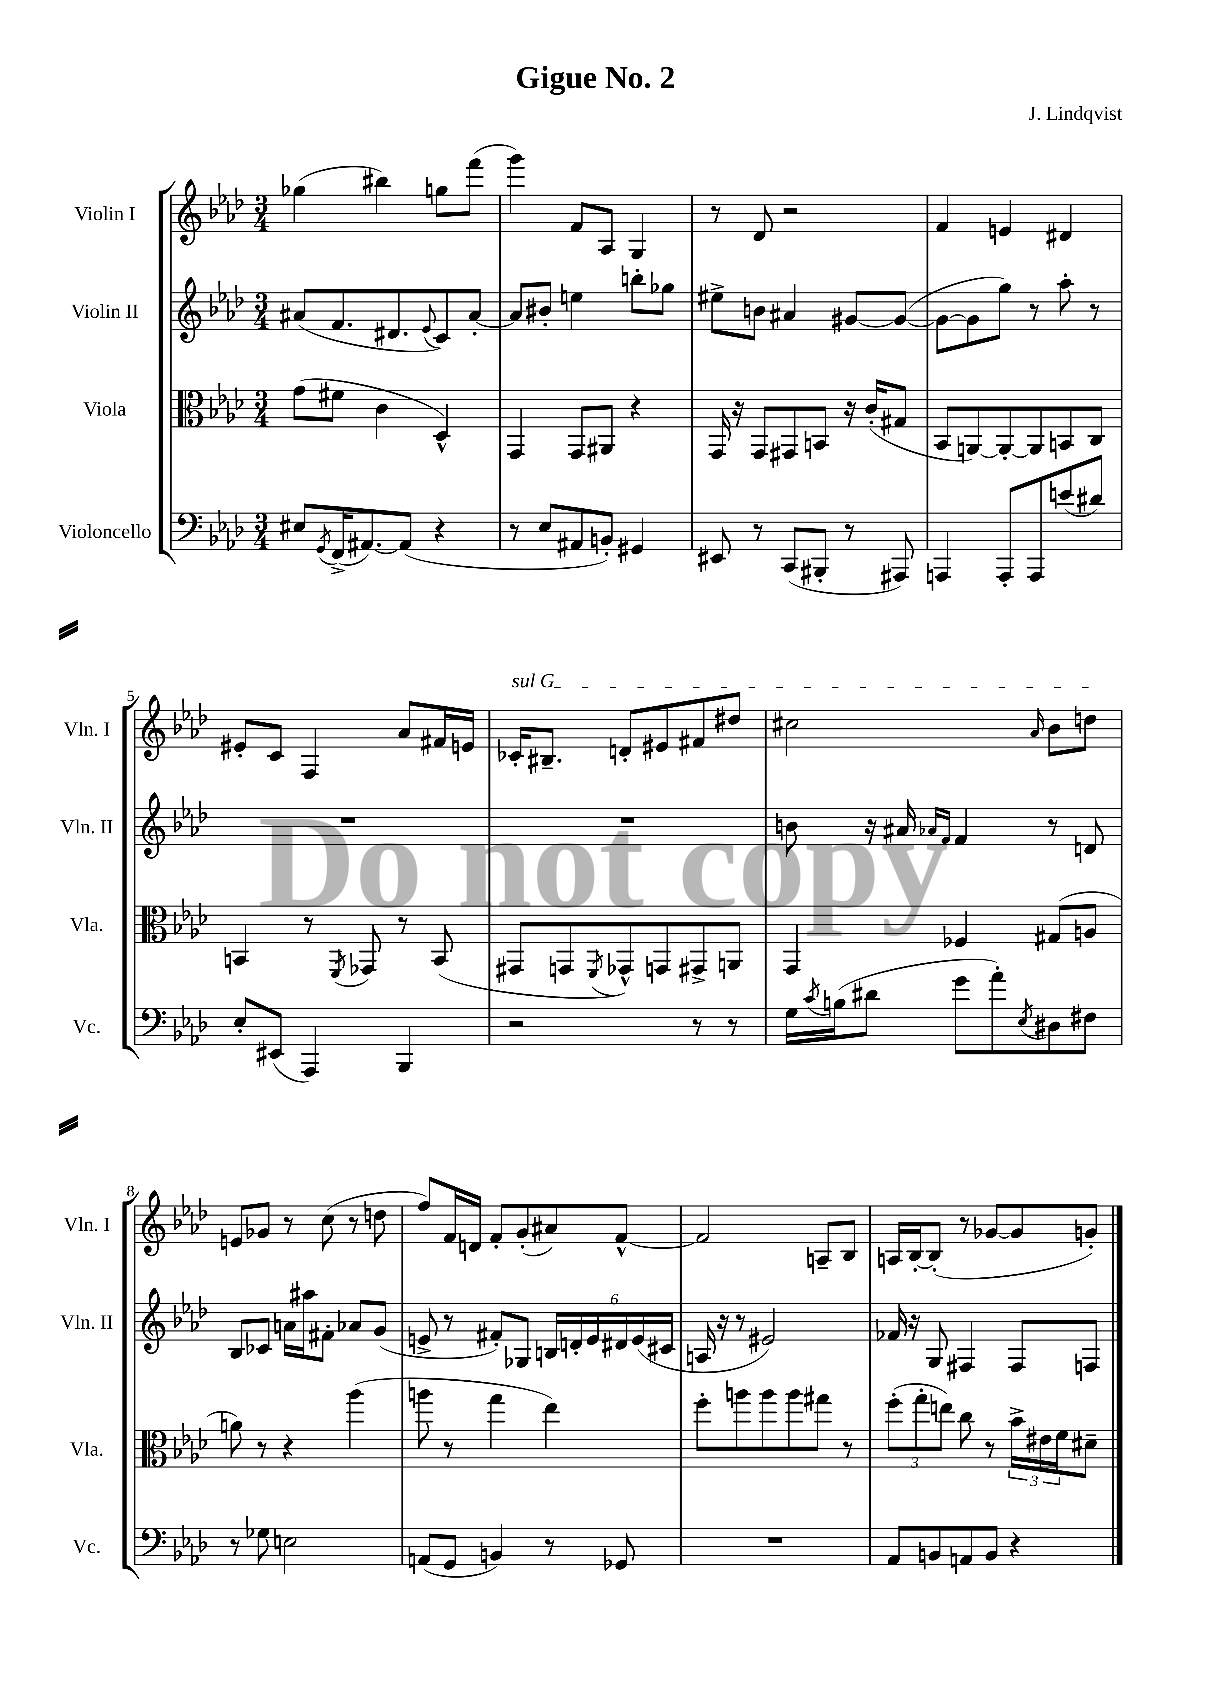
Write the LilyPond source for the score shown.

\header { title = "Gigue No. 2" composer = "J. Lindqvist" }
<<
\new StaffGroup <<
\new Staff = "s0" \with { instrumentName = "Violin I" shortInstrumentName = "Vln. I" } {
    \clef treble \key aes \major \numericTimeSignature \time 3/4
    ges''4( bis''4) g''8 f'''8( |
    g'''4) f'8 aes8 g4 |
    r8 des'8 r2 |
    f'4 e'4 dis'4 |
    eis'8-. c'8 f4 aes'8 fis'16 e'16 |
    \once \override TextSpanner.bound-details.left.text = \markup { \italic "sul G" } ces'16-.\startTextSpan bis8.-- d'8-. eis'8 fis'8 dis''8 |
    cis''2 \grace { aes'16 } bes'8 d''8\stopTextSpan |
    e'8 ges'8 r8 c''8( r8 d''8 |
    f''8) f'16 d'16 f'8-. g'8-.( ais'8) f'8~-^ |
    f'2 a8-- bes8 |
    a16 bes16~-. bes8-.( r8 ges'8~ ges'8 g'8-.) \bar "|." |
}
\new Staff = "s1" \with { instrumentName = "Violin II" shortInstrumentName = "Vln. II" } {
    \clef treble \key aes \major \numericTimeSignature \time 3/4
    ais'8( f'8. dis'8. \appoggiatura { ees'8 } c'8) ais'8~-. |
    ais'8 bis'8-. e''4 b''8-. ges''8 |
    eis''8-> b'8 ais'4 gis'8~ gis'8~( |
    gis'8~ gis'8 g''8) r8 aes''8-. r8 |
    R2. |
    R2. |
    b'8 r16 ais'16 \grace { aes'16 f'16 } f'4 r8 d'8 |
    bes8 ces'8 a'16 ais''16 fis'8-. aes'8 g'8( |
    e'8-> r8 fis'8-.) ges8 \tuplet 6/4 { b16 d'16-. e'16 dis'16 e'16( cis'16 } |
    a16 r16 r8 eis'2) |
    fes'16 r16 g8 fis4 fis8 f8 \bar "|." |
}
\new Staff = "s2" \with { instrumentName = "Viola" shortInstrumentName = "Vla." } {
    \clef alto \key aes \major \numericTimeSignature \time 3/4
    g'8( fis'8 c'4 des4-^) |
    g,4 g,8 ais,8 r4 |
    g,16 r16 g,8 gis,8 b,8 r16 c'16-.( gis8 |
    bes,8 a,8~) a,8~-. a,8 b,8 c8 |
    b,4 r8 \acciaccatura { f,8 } ges,8 r8 b,8( |
    gis,8 g,8 \acciaccatura { f,8 } ges,8-^) g,8 gis,8-> a,8 |
    g,4 fes4 gis8( a8 |
    a'8) r8 r4 aes''4( |
    a''8 r8 g''4 ees''4) |
    f''8-. a''8 a''8 a''8 gis''8 r8 |
    \tuplet 3/2 { f''8-.( g''8-. e''8) } c''8 r8 \tuplet 3/2 { bes'16-> eis'16 f'16 } dis'8-- \bar "|." |
}
\new Staff = "s3" \with { instrumentName = "Violoncello" shortInstrumentName = "Vc." } {
    \clef bass \key aes \major \numericTimeSignature \time 3/4
    eis8 \acciaccatura { g,8 } f,16->( ais,8.~) ais,8( r4 |
    r8 ees8 ais,8 b,8-.) gis,4 |
    eis,8 r8 c,8( bis,,8-. r8 ais,,8) |
    a,,4 a,,8-. a,,8 e'8( dis'8) |
    ees8-. eis,8( aes,,4) bes,,4 |
    r2 r8 r8 |
    g16 \acciaccatura { c'8 } b16( dis'8 g'8 aes'8-.) \acciaccatura { ees8 } dis8 fis8 |
    r8 ges8 e2 |
    a,8( g,8 b,4) r8 ges,8 |
    R2. |
    aes,8 b,8 a,8 b,8 r4 \bar "|." |
}
>>
>>
